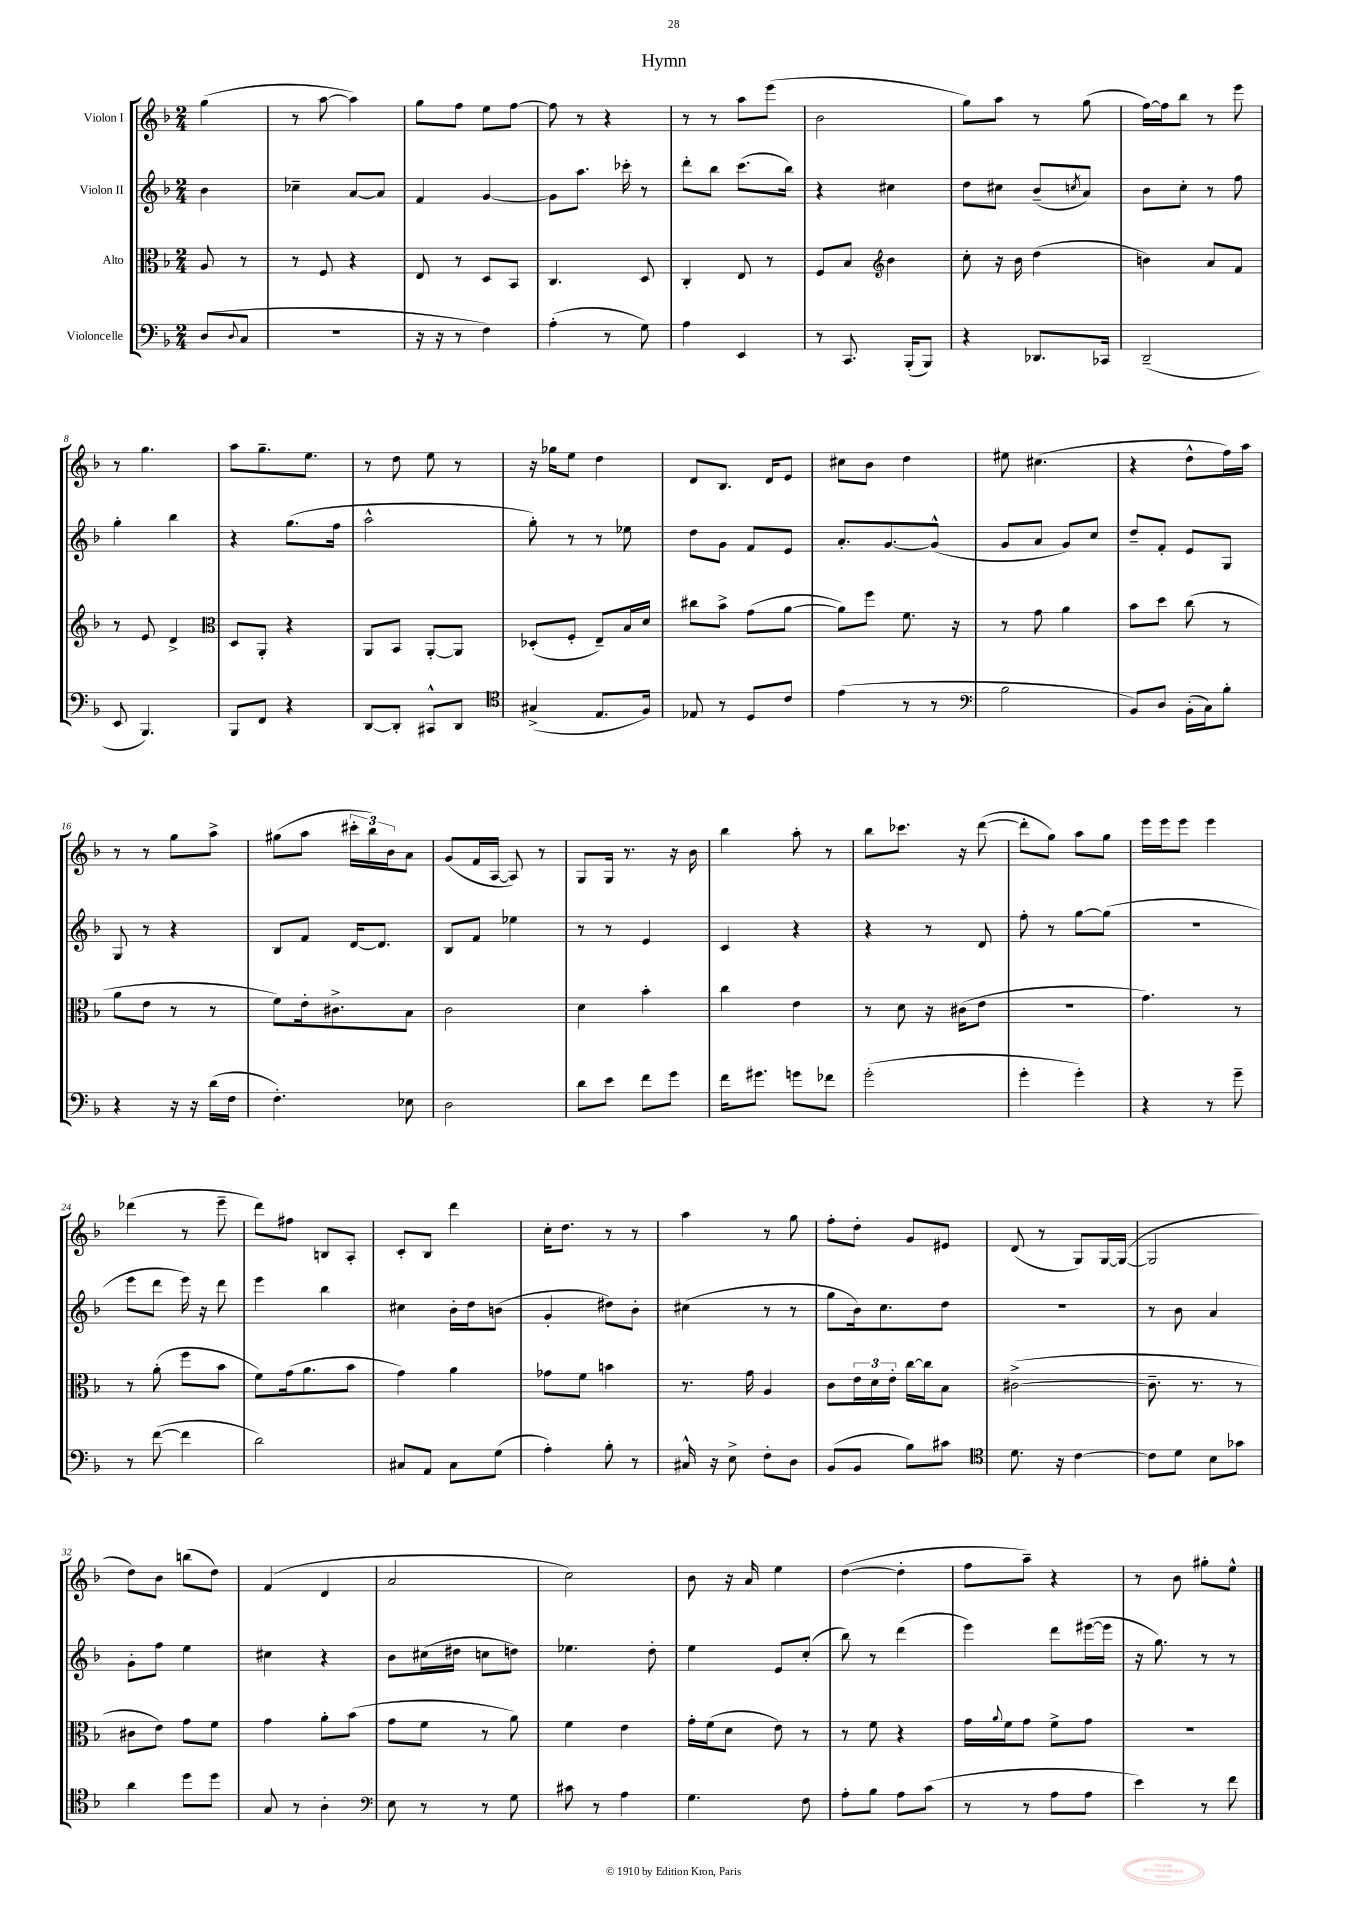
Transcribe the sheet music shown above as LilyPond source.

\header { title = "Hymn" }
<<
\new StaffGroup <<
\new Staff = "s0" \with { instrumentName = "Violon I" } {
    \clef treble \key f \major \numericTimeSignature \time 2/4 \partial 4
    g''4( |
    r8 a''8~ a''4) |
    g''8 f''8 e''8 f''8~ |
    f''8 r8 r4 |
    r8 r8 a''8 e'''8( |
    bes'2 |
    g''8) a''8 r8 g''8( |
    f''16~) f''16 bes''8 r8 e'''8 |
    r8 g''4. |
    a''8 g''8.-- e''8. |
    r8 d''8 e''8 r8 |
    r16 ges''16 e''8 d''4 |
    d'8 bes8. d'16 e'8 |
    cis''8 bes'8 d''4 |
    eis''8 cis''4.( |
    r4 d''8-^ f''16) a''16 |
    r8 r8 g''8 a''8-> |
    gis''8( a''8 \tuplet 3/2 { cis'''16-. bes''16) bes'16 } a'8 |
    g'8( f'16 a16~ a8) r8 |
    g8 g16 r8. r16 bes'16 |
    bes''4 a''8-. r8 |
    bes''8 ces'''8. r16 d'''8~( |
    d'''8-. g''8) a''8 g''8 |
    e'''16 e'''16 e'''8 e'''4 |
    des'''4( r8 e'''8-- |
    d'''8) fis''8 b8 a8-. |
    c'8-. bes8 d'''4 |
    c''16-. d''8. r8 r8 |
    a''4 r8 g''8 |
    f''8-. d''8-. g'8 eis'8 |
    d'8( r8 g8) g16~ g16~( |
    g2 |
    d''8) bes'8 b''8( d''8) |
    f'4( d'4 |
    a'2 |
    c''2) |
    bes'8 r16 a'16 e''4 |
    d''4~( d''4-. |
    f''8 a''8--) r4 |
    r8 bes'8 gis''8-. e''8-^ \bar "|." |
}
\new Staff = "s1" \with { instrumentName = "Violon II" } {
    \clef treble \key f \major \numericTimeSignature \time 2/4 \partial 4
    bes'4 |
    ces''4-- a'8~ a'8 |
    f'4 g'4~ |
    g'8 a''8. ces'''16-. r8 |
    d'''8-. bes''8 c'''8.( bes''16) |
    r4 cis''4 |
    d''8 cis''8 bes'8--( \acciaccatura { c''8 } a'8) |
    bes'8 c''8-. r8 f''8 |
    g''4-. bes''4 |
    r4 g''8.( f''16 |
    a''2-^ |
    g''8-.) r8 r8 ees''8 |
    d''8 g'8 f'8 e'8 |
    a'8.-. g'8.~ g'8-^( |
    g'8 a'8 g'8) c''8 |
    d''8-- f'8-. e'8 g8 |
    g8 r8 r4 |
    bes8 f'8 d'16~ d'8. |
    bes8 f'8 ees''4 |
    r8 r8 e'4 |
    c'4 r4 |
    r4 r8 d'8 |
    f''8-. r8 g''8~ g''8( |
    r2 |
    e'''8 d'''8 e'''16) r16 d'''8 |
    e'''4 bes''4 |
    cis''4 bes'16-. d''16 b'8( |
    g'4-. dis''8) bes'8-. |
    cis''4( r8 r8 |
    g''8 bes'16) c''8. d''8 |
    r2 |
    r8 bes'8 a'4 |
    g'8-. f''8 e''4 |
    cis''4 r4 |
    bes'8 cis''16( dis''16 c''8 d''8) |
    ees''4. d''8-. |
    e''4 e'8 c''8-.( |
    bes''8) r8 d'''4( |
    e'''4) d'''8 eis'''16~( eis'''16 |
    r16 g''8.) r8 r8 \bar "|." |
}
\new Staff = "s2" \with { instrumentName = "Alto" } {
    \clef alto \key f \major \numericTimeSignature \time 2/4 \partial 4
    a8 r8 |
    r8 f8 r4 |
    e8 r8 d8 bes,8 |
    c4. d8 |
    c4-. e8 r8 |
    f8 bes8 \clef treble bes'4 |
    c''8-. r16 bes'16 d''4( |
    b'4) a'8 f'8 |
    r8 e'8 d'4-> |
    \clef alto d8 a,8-. r4 |
    a,8 bes,8 a,8~-. a,8 |
    des8-.( f8-. e8--) bes16 d'16 |
    cis''8 bes'8-> g'8( a'8~ |
    a'8) f''8 f'8. r16 |
    r8 g'8 a'4 |
    bes'8 d''8 c''8( r8 |
    a'8 e'8 r8 r8 |
    f'8) e'16-. cis'8.-> bes8 |
    c'2 |
    d'4 bes'4-. |
    c''4 e'4 |
    r8 d'8 r16 cis'16( e'8 |
    r2 |
    g'4.) r8 |
    r8 a'8-.( f''8 bes'8 |
    f'8) g'16( a'8. bes'8 |
    g'4) a'4 |
    ges'8 f'8 b'4 |
    r8. g'16 a4 |
    c'8 \tuplet 3/2 { e'16 d'16 e'16-. } c''16~ c''16 bes8 |
    cis'2~->( |
    cis'8.-- r8. r8 |
    cis'8 e'8) g'8 f'8 |
    g'4 a'8-. bes'8( |
    g'8 f'8 r8 a'8) |
    f'4 e'4 |
    g'16-. f'16( d'8 e'8) r8 |
    r8 f'8 r4 |
    g'16 \appoggiatura { a'8 } f'16 g'8 f'8-> g'8 |
    r2 \bar "|." |
}
\new Staff = "s3" \with { instrumentName = "Violoncelle" } {
    \clef bass \key f \major \numericTimeSignature \time 2/4 \partial 4
    d8( \appoggiatura { d8 } c8 |
    R2 |
    r16 r16 r8 f4) |
    a4-.( r8 g8) |
    a4 e,4 |
    r8 c,8. bes,,16-.( bes,,8) |
    r4 des,8. ces,16 |
    d,2--( |
    e,8 bes,,4.) |
    bes,,8 f,8 r4 |
    d,8~ d,8-. cis,8-^ d,8 |
    \clef tenor gis4->( e8. f16) |
    ees8 r8 d8 c'8 |
    e'4( r8 r8 |
    \clef bass bes2 |
    bes,8) d8 bes,16-.( c16) bes8-. |
    r4 r16 r16 d'16( f16 |
    f4.-.) ees8 |
    d2 |
    d'8 e'8 f'8 g'8 |
    f'16 gis'8. g'8 fes'8 |
    g'2-.( |
    g'4-. g'4-.) |
    r4 r8 g'8-- |
    r8 f'8~( f'4 |
    d'2) |
    cis8 a,8 cis8 g8( |
    a4-.) bes8-. r8 |
    cis16-^ r16 e8-> f8-. d8 |
    bes,8( bes,8 bes8) cis'8 |
    \clef tenor d'8. r16 c'4~ |
    c'8 d'8 bes8 ges'8 |
    a'4 d''8 d''8 |
    g8 r8 a4-. |
    \clef bass e8 r8 r8 g8 |
    cis'8 r8 a4 |
    g4. f8 |
    a8-. bes8 a8 c'8( |
    r8 r8 a8 a8 |
    e'4) r8 f'8 \bar "|." |
}
>>
>>
